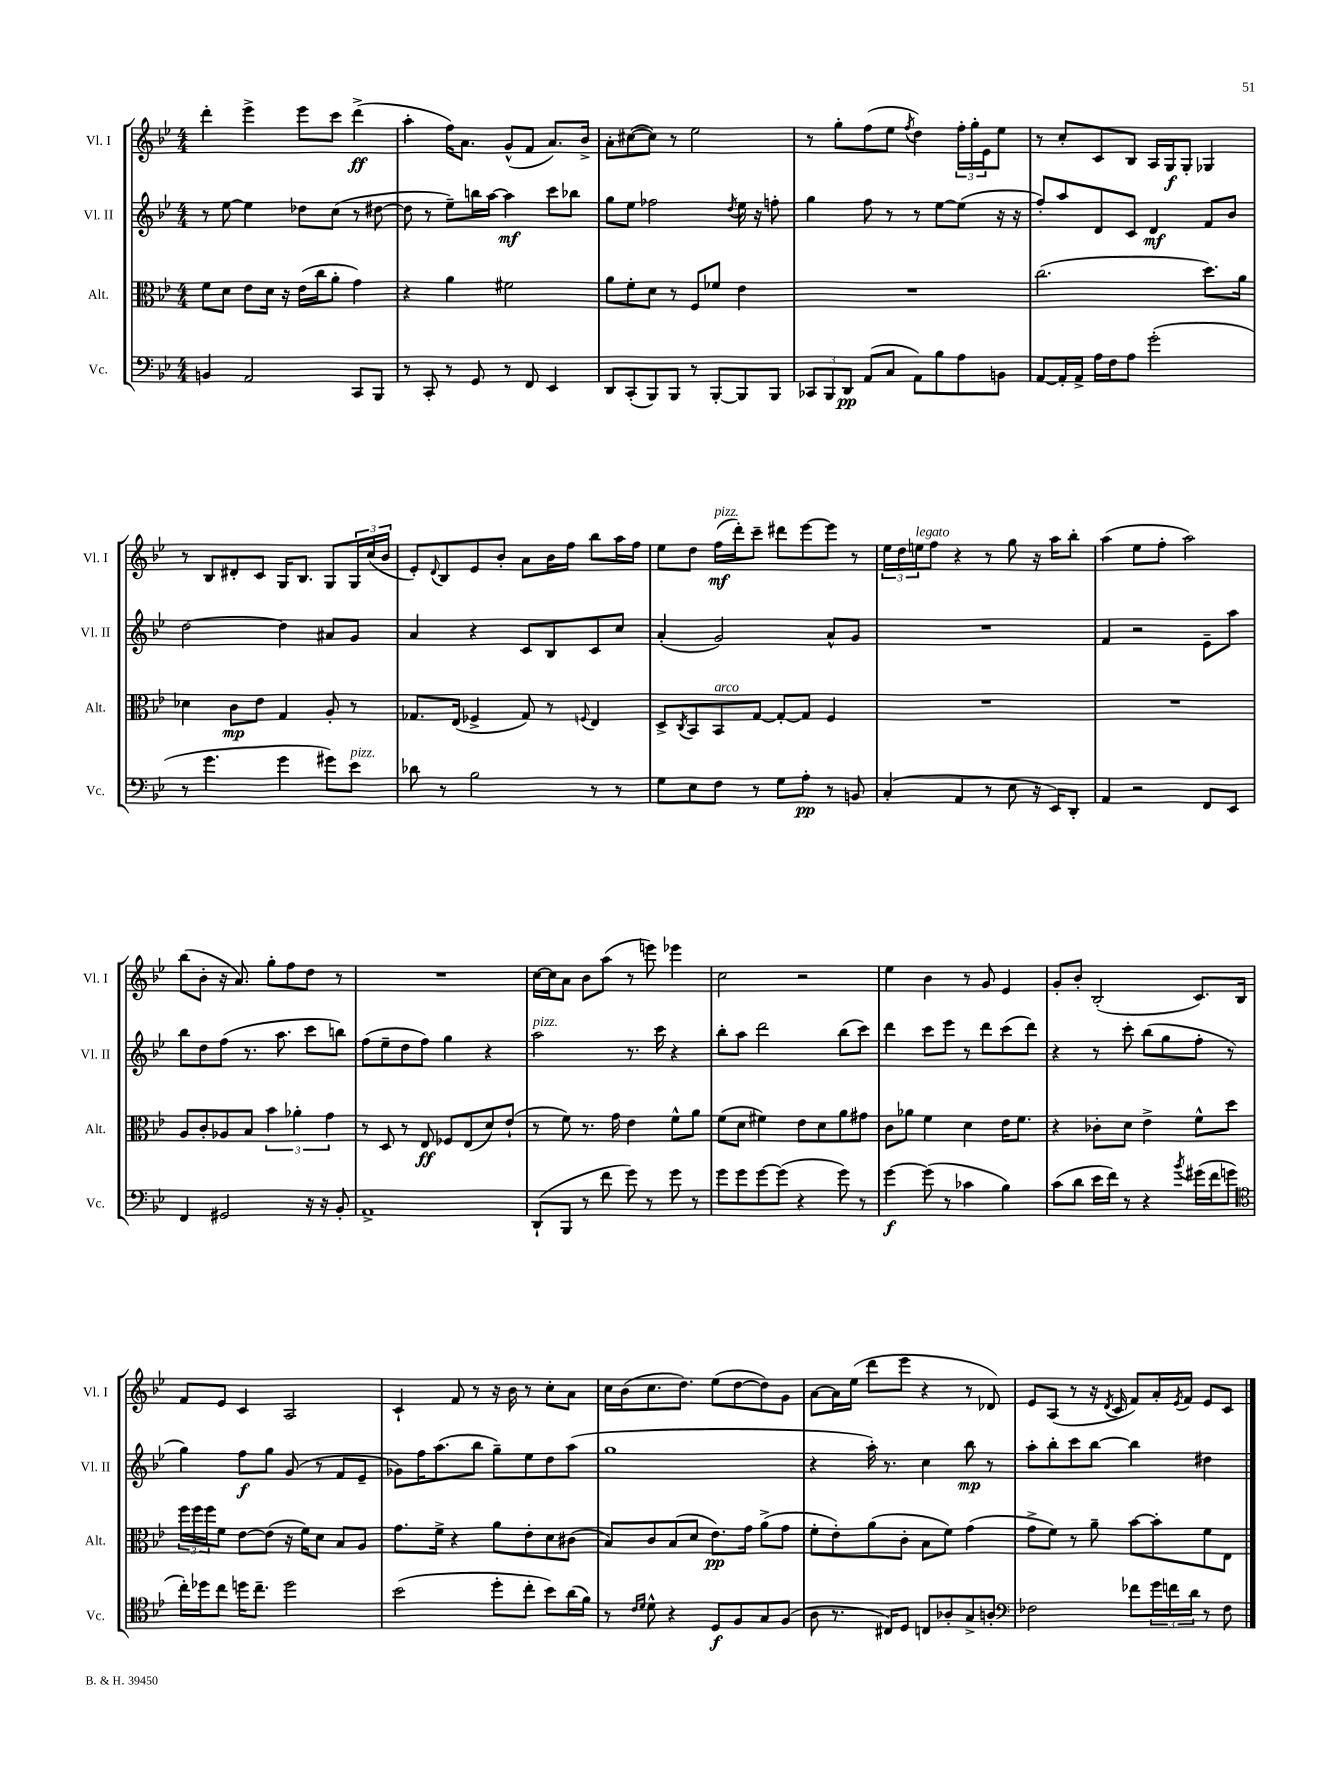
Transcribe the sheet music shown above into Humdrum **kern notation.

**kern	**dynam	**kern	**dynam	**kern	**dynam	**kern	**dynam
*part4	*part4	*part3	*part3	*part2	*part2	*part1	*part1
*staff4	*staff4	*staff3	*staff3	*staff2	*staff2	*staff1	*staff1
*I"Vc.	*	*I"Alt.	*	*I"Vl. II	*	*I"Vl. I	*
*I'Vc.	*	*I'Alt.	*	*I'Vl. II	*	*I'Vl. I	*
*clefF4	*	*clefC3	*	*clefG2	*	*clefG2	*
*k[b-e-]	*	*k[b-e-]	*	*k[b-e-]	*	*k[b-e-]	*
*M4/4	*	*M4/4	*	*M4/4	*	*M4/4	*
=135	=135	=135	=135	=135	=135	=135	=135
4BBn/	.	8f\L	.	8r	.	4ddd'\	.
.	.	8d\J	.	[8ee-\	.	.	.
2AA/	.	8e-\L	.	4ee-\]	.	4eee-^\	.
.	.	16d\Jk	.	.	.	.	.
.	.	16r	.	.	.	.	.
.	.	(16e-\LL	.	8dd-X\L	.	8eee-\L	.
.	.	16cc\J	.	.	.	.	.
.	.	8a'\J	.	(8cc\J	.	8ccc\J	.
8CC/L	.	4g\)	.	8r	.	(4ddd^\	ff
8BBB-/J	.	.	.	[8dd#X\	.	.	.
=136	=136	=136	=136	=136	=136	=136	=136
8r	.	4r	.	8dd#\]	.	4aa'\	.
8CC'/	.	.	.	8r	.	.	.
8r	.	4a\	.	8ee-~\L)	.	16ff\KL)	.
.	.	.	.	.	.	8.a\J	.
8GG/	.	.	.	16bbn\L	.	.	.
.	.	.	.	[16aa\JJ	.	.	.
8r	.	2f#X\	.	4aa\]	mf	(8g^^/L	.
8FF/	.	.	.	.	.	8f/J	.
4EE-/	.	.	.	8ccc\L	.	8.a/L)	.
.	.	.	.	8bb-X\J	.	.	.
.	.	.	.	.	.	16b-^/Jk	.
=137	=137	=137	=137	=137	=137	=137	=137
8DD/L	.	8a\L	.	8gg\L	.	8a'\L	.
(8CC'/	.	8f'\	.	8ee-\J	.	([8cc#X\	.
8BBB-/)	.	8d\J	.	2ff-X\	.	8cc#\J])	.
8BBB-/J	.	8r	.	.	.	8r	.
8r	.	8F/L	.	.	.	2ee-\	.
[8BBB-'/L	.	8f-X/J	.	.	.	.	.
.	.	.	.	8qdd/	.	.	.
8BBB-/]	.	4e-\	.	16ee-\	.	.	.
.	.	.	.	16r	.	.	.
8BBB-/J	.	.	.	8ffn'\	.	.	.
=138	=138	=138	=138	=138	=138	=138	=138
12CC-X/L	.	1r	.	4gg\	.	8r	.
12BBB-/	.	.	.	.	.	.	.
.	.	.	.	.	.	8gg'\L	.
12DD/J	pp	.	.	.	.	.	.
(8AA/L	.	.	.	8ff\	.	(8ff\	.
8C/J	.	.	.	8r	.	8ee-\J	.
.	.	.	.	.	.	8qff/	.
8AA\L)	.	.	.	8r	.	4dd\)	.
8B-\	.	.	.	[8ee-\L	.	.	.
8A\	.	.	.	(8ee-\J]	.	24ff'\LL	.
.	.	.	.	.	.	24gg'\	.
.	.	.	.	.	.	24e-\J	.
8BBn\J	.	.	.	16r	.	8ee-\J	.
.	.	.	.	16r	.	.	.
=139	=139	=139	=139	=139	=139	=139	=139
[8AA/L	.	(2.cc\	.	8ff'/L)	.	8r	.
16AA'/L]	.	.	.	8aa/	.	8cc'/L	.
16AA^/JJ	.	.	.	.	.	.	.
16A\LL	.	.	.	8d/	.	8c/	.
16F\J	.	.	.	.	.	.	.
8A\J	.	.	.	8c/J	.	8B-/J	.
(2g'\	.	.	.	4d/	mf	16A/LL	.
.	.	.	.	.	.	16G/J	f
.	.	.	.	.	.	8G'/J	.
.	.	8.dd\L)	.	8f/L	.	4G-X/	.
.	.	.	.	8b-/J	.	.	.
.	.	16a\Jk	.	.	.	.	.
!!LO:LB:g=z
=140	=140	=140	=140	=140	=140	=140	=140
8r	.	4d-X\	.	[2dd\	.	8r	.
4.g\	.	.	.	.	.	8B-/L	.
.	.	8c\L	mp	.	.	8d#X'/	.
.	.	8e-\J	.	.	.	8c/J	.
4g\	.	4G/	.	4dd\]	.	16G/KL	.
.	.	.	.	.	.	8.B-/J	.
8g#X\L)	.	8A'/	.	8a#X/L	.	8G/L	.
!LO:TX:a:i:t=pizz.	!	!	!	!	!	!	!
8e-\J	.	8r	.	8g/J	.	24G/L	.
.	.	.	.	.	.	(24cc/	.
.	.	.	.	.	.	24b-/JJ	.
=141	=141	=141	=141	=141	=141	=141	=141
8d-X\	.	8.G-X/L	.	4a/	.	8e-'/L)	.
.	.	.	.	.	.	8qqd/	.
8r	.	.	.	.	.	8B-/	.
.	.	(16E-/Jk	.	.	.	.	.
2B-\	.	4F-X^/	.	4r	.	8e-/	.
.	.	.	.	.	.	8b-'/J	.
.	.	8G-/)	.	8c/L	.	8a\L	.
.	.	8r	.	8B-/	.	16b-\L	.
.	.	.	.	.	.	16ff\JJ	.
.	.	8qqFn/	.	.	.	.	.
8r	.	4E-/	.	8c/	.	8bb-\L	.
8r	.	.	.	8cc/J	.	16aa\L	.
.	.	.	.	.	.	16ff\JJ	.
=142	=142	=142	=142	=142	=142	=142	=142
8G\L	.	8D^/L	.	(4a'/	.	8ee-\L	.
.	.	8qC/	.	.	.	.	.
8E-\	.	8BB-/	.	.	.	8dd\J	.
!	!	!	!	!	!	!LO:TX:a:i:t=pizz.	!
!	!	!LO:TX:a:i:t=arco	!	!	!	!	!
8F\J	.	8BB-/	.	2g/)	.	(16ff\LL	mf
.	.	.	.	.	.	16ddd'\J)	.
8r	.	[8G/J	.	.	.	8ccc~\J	.
8G\L	.	8G'/L_	.	.	.	8ddd#X\L	.
8A'\J	pp	8G/J]	.	.	.	[8eee-\	.
8r	.	4F/	.	8a^^/L	.	8eee-\J]	.
8BBn/	.	.	.	8g/J	.	8r	.
=143	=143	=143	=143	=143	=143	=143	=143
(4C'/	.	1r	.	1r	.	24ee-\LL	.
.	.	.	.	.	.	24dd\	.
!	!	!	!	!	!	!LO:TX:a:i:t=legato	!
.	.	.	.	.	.	24een\J	.
.	.	.	.	.	.	8ff\J	.
4AA/	.	.	.	.	.	4r	.
8r	.	.	.	.	.	8r	.
8E-\	.	.	.	.	.	8gg\	.
16r	.	.	.	.	.	16r	.
16EE-/KL)	.	.	.	.	.	16aa\KL	.
8DD'/J	.	.	.	.	.	8bb-'\J	.
=144	=144	=144	=144	=144	=144	=144	=144
4AA/	.	1r	.	4f/	.	(4aa\	.
2r	.	.	.	2r	.	8ee-\L	.
.	.	.	.	.	.	8ff'\J	.
.	.	.	.	.	.	2aa\)	.
8FF/L	.	.	.	8e-~\L	.	.	.
8EE-/J	.	.	.	8aa\J	.	.	.
!!LO:LB:g=z
=145	=145	=145	=145	=145	=145	=145	=145
4FF/	.	8A/L	.	8bb-\L	.	(8bb-\L	.
.	.	8c'/	.	8dd\	.	8b-'\J	.
2GG#X/	.	8A-X/	.	(8ff\J	.	16r	.
.	.	.	.	.	.	8.a/)	.
.	.	8B-/J	.	8.r	.	.	.
.	.	6b-\	.	.	.	8gg'\L	.
.	.	.	.	8.aa\	.	.	.
.	.	.	.	.	.	8ff\	.
.	.	6a-X'\	.	.	.	.	.
16r	.	.	.	8ccc\L	.	8dd\J	.
16r	.	.	.	.	.	.	.
.	.	6g\	.	.	.	.	.
8BB-'/	.	.	.	8bbn\J)	.	8r	.
=146	=146	=146	=146	=146	=146	=146	=146
1AA^	.	8r	.	(8ff\L	.	1r	.
.	.	8D/	.	8ee-~\	.	.	.
.	.	8r	.	8dd\	.	.	.
.	.	8E-/	ff	8ff\J)	.	.	.
.	.	8F-X/L	.	4gg\	.	.	.
.	.	(8E-/	.	.	.	.	.
.	.	8d/)	.	4r	.	.	.
.	.	(8e-`/J	.	.	.	.	.
=147	=147	=147	=147	=147	=147	=147	=147
!	!	!	!	!LO:TX:a:i:t=pizz.	!	!	!
(8DD`/L	.	8r	.	2aa\	.	[16cc\LL	.
.	.	.	.	.	.	16cc\J]	.
8BBB-/J	.	8f\)	.	.	.	8a\J	.
8r	.	8.r	.	.	.	8b-\L	.
8f\	.	.	.	.	.	(8aa\J	.
.	.	16g\	.	.	.	.	.
8g\)	.	4e-\	.	8.r	.	8r	.
8r	.	.	.	.	.	8eeen\)	.
.	.	.	.	16ccc\	.	.	.
8g\	.	8f^^\L	.	4r	.	4eee-X\	.
8r	.	8a\J	.	.	.	.	.
=148	=148	=148	=148	=148	=148	=148	=148
8g\L	.	(8f\L	.	8bb-'\L	.	2cc\	.
8g\	.	8d\J	.	8aa\J	.	.	.
[8g\	.	4f#X\)	.	2ddd\	.	.	.
(8g\J]	.	.	.	.	.	.	.
4r	.	8e-\L	.	.	.	2r	.
.	.	8d\	.	.	.	.	.
8g\)	.	8a\	.	(8bb-\L	.	.	.
8r	.	8g#X\J	.	8ccc\J)	.	.	.
=149	=149	=149	=149	=149	=149	=149	=149
[4g\	f	8c\L	.	4ddd\	.	4ee-\	.
.	.	8a-X\J	.	.	.	.	.
(8g\]	.	4f\	.	8ccc\L	.	4b-\	.
8r	.	.	.	8eee-\J	.	.	.
4c-X\	.	4d\	.	8r	.	8r	.
.	.	.	.	8ddd\L	.	8g/	.
4B-\)	.	16e-\KL	.	(8ccc\	.	4e-/	.
.	.	8.f\J	.	.	.	.	.
.	.	.	.	8ddd\J)	.	.	.
=150	=150	=150	=150	=150	=150	=150	=150
(8c\L	.	4r	.	4r	.	8g'/L	.
8d\J	.	.	.	.	.	8b-'/J	.
16e-\LL	.	8c-X'\L	.	8r	.	(2B-'/	.
16f\JJ)	.	.	.	.	.	.	.
8r	.	8d\J	.	8ccc'\	.	.	.
4r	.	4e-^\	.	(8bb-\L	.	.	.
.	.	.	.	8gg\	.	.	.
8qb-/	.	.	.	.	.	.	.
(16g#X\LL	.	8f^^\L	.	8ff'\J	.	8.c/L)	.
16f\J	.	.	.	.	.	.	.
8gn\J	.	8dd\J	.	8r	.	.	.
.	.	.	.	.	.	16B-/Jk	.
!!LO:LB:g=z
=151	=151	=151	=151	=151	=151	=151	=151
*clefC4	*	*	*	*	*	*	*
16cc'\LL)	.	24ff\LL	.	4gg\)	.	8f/L	.
.	.	24ff\	.	.	.	.	.
16dd-X\J	.	.	.	.	.	.	.
.	.	24ff\J	.	.	.	.	.
8cc\J	.	8f\J	.	.	.	8e-/J	.
16ddn\KL	.	[8e-\L	.	8ff\L	f	4c/	.
8.cc~\J	.	.	.	.	.	.	.
.	.	(8e-\J]	.	8gg\J	.	.	.
2dd\	.	16r	.	(8g/	.	2A/	.
.	.	16f\KL)	.	.	.	.	.
.	.	8d\J	.	8r	.	.	.
.	.	8B-/L	.	8f/L	.	.	.
.	.	8A/J	.	8e-~/J	.	.	.
=152	=152	=152	=152	=152	=152	=152	=152
(2b-\	.	8.g\L	.	8g-X\L)	.	4c`/	.
.	.	.	.	16ff\K	.	.	.
.	.	16f^\Jk	.	(8.aa\	.	.	.
.	.	4r	.	.	.	8f/	.
.	.	.	.	8bb-\J	.	8r	.
8dd'\L	.	8a\L	.	8gg~\L)	.	16r	.
.	.	.	.	.	.	16b-\	.
8cc'\J	.	8e-'\	.	8ee-\	.	8r	.
8b-\L)	.	8d\	.	8dd\	.	8cc'\L	.
(16a\L	.	(8c#X\J	.	(8aa\J	.	8a\J	.
16f\JJ)	.	.	.	.	.	.	.
=153	=153	=153	=153	=153	=153	=153	=153
8r	.	8B-/L)	.	1gg	.	16cc\LL	.
.	.	.	.	.	.	(16b-\J	.
16qqc/LL	.	.	.	.	.	.	.
16qqd/JJ	.	.	.	.	.	.	.
8d^^\	.	8c/	.	.	.	8.cc\	.
4r	.	(8B-/	.	.	.	.	.
.	.	.	.	.	.	8.dd\J)	.
.	.	8d/J	.	.	.	.	.
8D/L	f	8.e-\L)	pp	.	.	(8ee-\L	.
8F/	.	.	.	.	.	[8dd\	.
.	.	16g\Jk	.	.	.	.	.
8G/	.	(8a^\L	.	.	.	8dd\])	.
(8F/J	.	8g\J	.	.	.	8g\J	.
=154	=154	=154	=154	=154	=154	=154	=154
8A\	.	8f'\L	.	4r	.	[8a\L	.
8.r	.	8e-'\)	.	.	.	16a\L]	.
.	.	.	.	.	.	(16ee-\JJ	.
.	.	(8a\	.	16aa'\)	.	8ddd\L	.
16C#X/KL)	.	.	.	8.r	.	.	.
8D/J	.	8c'\J	.	.	.	8eee-\J	.
8Cn/L	.	8B-\L	.	4cc\	.	4r	.
8A-X'/	.	8f\J)	.	.	.	.	.
8G^/	.	(4g\	.	8bb-\	mp	8r	.
8An'/J	.	.	.	8r	.	8d-X/)	.
=155	=155	=155	=155	=155	=155	=155	=155
*clefF4	*	*	*	*	*	*	*
2F-X\	.	8g^\L	.	8aa'\L	.	8e-/L	.
.	.	8f\J)	.	8bb-'\	.	(8A/J	.
.	.	8r	.	8ccc\	.	8r	.
.	.	8a~\	.	[8bb-\J	.	16r	.
.	.	.	.	.	.	8qd/	.
.	.	.	.	.	.	16c/	.
8f-X\L	.	[8b-\L	.	4bb-\]	.	8f/L)	.
24g\L	.	8b-'\]	.	.	.	16a'/L	.
24fn\	.	.	.	.	.	.	.
.	.	.	.	.	.	8qe-/	.
.	.	.	.	.	.	16f/JJ	.
24d\JJ	.	.	.	.	.	.	.
8r	.	8f\	.	4dd#X\	.	8e-/L	.
8F-\	.	8E-\J	.	.	.	8c/J	.
==	==	==	==	==	==	==	==
*-	*-	*-	*-	*-	*-	*-	*-
